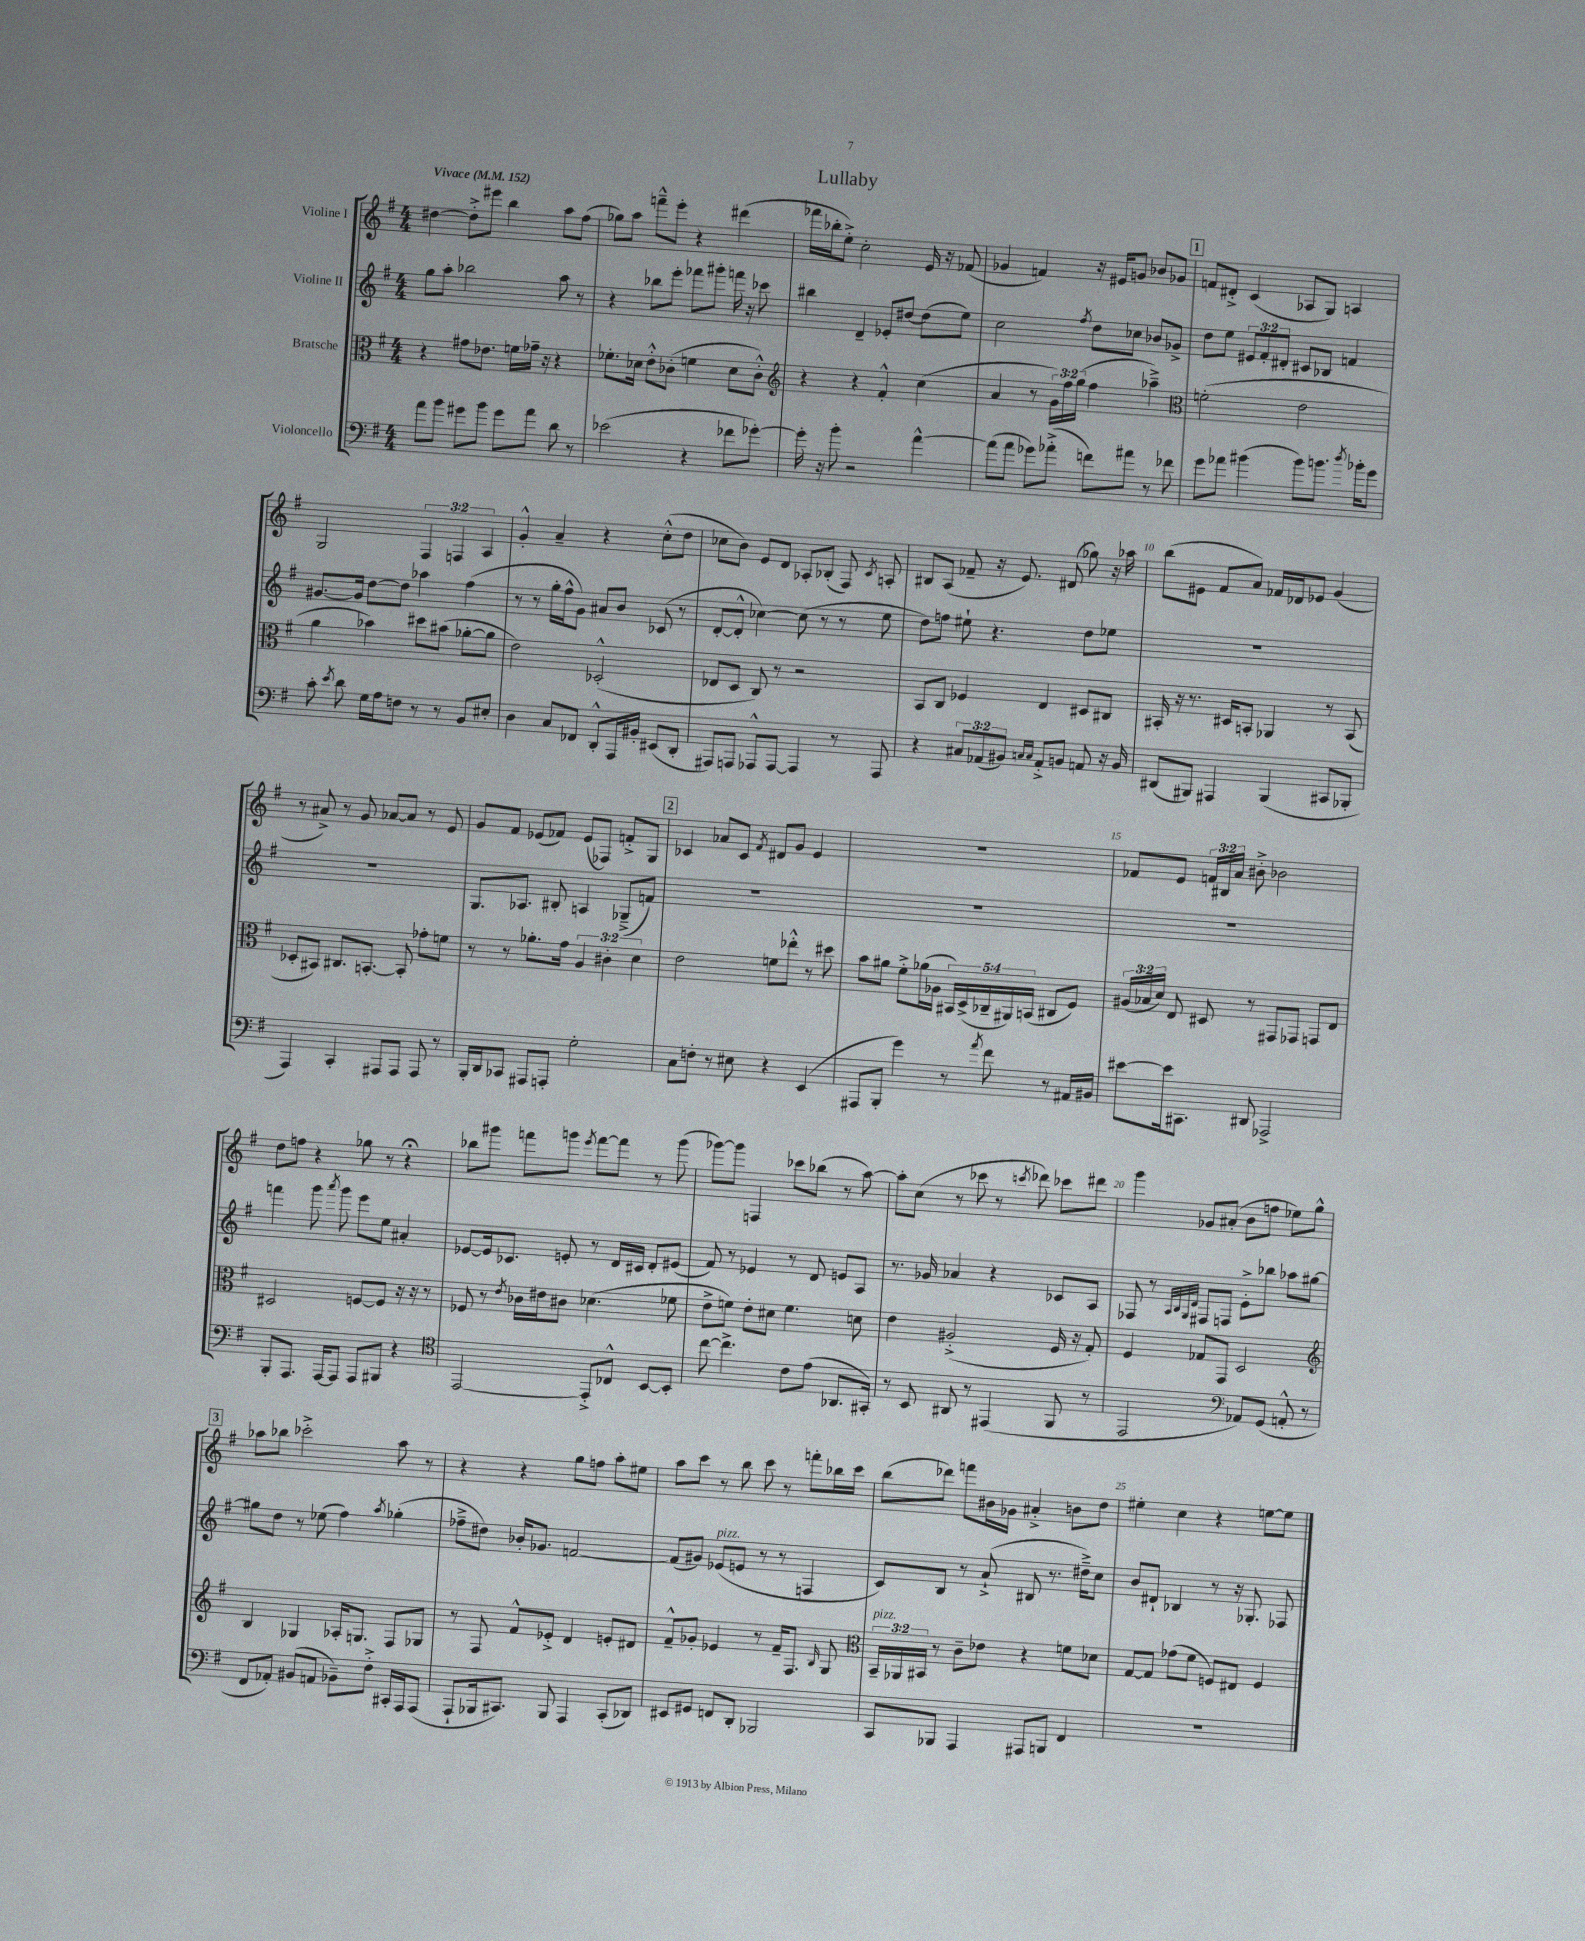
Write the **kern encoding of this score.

**kern	**kern	**kern	**kern
*part4	*part3	*part2	*part1
*staff4	*staff3	*staff2	*staff1
*I"Violoncello	*I"Bratsche	*I"Violine II	*I"Violine I
*clefF4	*clefC3	*clefG2	*clefG2
*k[f#]	*k[f#]	*k[f#]	*k[f#]
*M4/4	*M4/4	*M4/4	*M4/4
*MM152	*MM152	*MM152	*MM152
=1	=1	=1	=1
!	!	!	!LO:TX:a:B:t=Vivace
8a\L	4r	8gg\L	[4dd#X\
8b\J	.	8aa'\J	.
8g#X\L	8g#X\L	2bb-X\	8dd#'^\L]
8b\J	8.e-X\J	.	8eee#X\J
8g#\L	.	.	4bb\
.	16fn\LL	.	.
8a\J	16g-X~\JJ	.	.
.	16r	.	.
8d\	4r	8aa\	8aa\L
8r	.	8r	(8ff#\J
=2	=2	=2	=2
(2e-X\	8.f-X'\L	4r	8gg-X\L)
.	.	.	8aa\J
.	16d-X\Jk	.	.
.	8e'^^\L	8bb-X\L	8fffn~^^\L
.	(8c-X'\J	8eee'\J	8eee'\J
4r	4fn\	8fff-X\L	4r
.	.	8ggg#X'\J	.
8f-X\L	8d-\L	16fffn\	(4ddd#X\
.	.	16r	.
[8g-X'\J)	8c-'^^\J)	8ccc-X\	.
=3	=3	=3	=3
*	*clefG2	*	*
16g-'\]	4r	4bb#X\	16fff-X\LL
16r	.	.	16bb-X'\J
8b'\	.	.	8ee'^\J)
2r	4r	4d~/	2cc'\
.	4f#'^^/	8e-X'/L	.
.	.	[8dd#X/J	.
[4a^^\	(4cc\	(8dd#\L]	16e/
.	.	.	16r
.	.	8ee\J)	(8f-X/
=4	=4	=4	=4
(8a\L]	4a/	2cc\	4g-X/
8a\J	.	.	.
8g-X\L)	8r	.	4fn/)
(8a-X'^\J	24g\LL)	.	.
.	24ff#\	.	.
.	(24gg\JJ	.	.
.	.	8qff#/	.
8fn\L)	4ff#\	8dd\L	16r
.	.	.	16e#X/KL
8a#X\J	.	8cc-X\J	8gn/J
8r	4aa-X~^\)	8b-X/L	8b-X/L
8f-X\	.	8g-X^/J	8g-X/J
!!LO:REH:place=s1:t=1
=5	=5	=5	=5
*	*clefC3	*	*
8g\L	(2fn'\	8dd\L	8fn/L
8a-X\J	.	8ee\J	8d#X'^/J
(4b#X\	.	12e#X/L	(4c/
.	.	12f#'/	.
.	.	12d#X'/J	.
8b#\L)	2e\	8c#X/L	8A-X/L
8.bn\J	.	8B-X/J	8G/J)
.	.	4fn/	4An/
8qdd/	.	.	.
16b-X'\KL	.	.	.
8g\J	.	.	.
!!LO:LB:g=z
=6	=6	=6	=6
8c'\	4a\	[8.g#X/L	2G/
8qe/	.	.	.
8d\	.	.	.
.	.	16g#/Jk]	.
16G\LL	4b-X\)	[8dd\L	.
16A\J	.	.	.
8Fn\J	.	8dd\J]	.
8r	8dd#X\L	4aa-X\	6F#/
8r	(8b#X\J	.	.
.	.	.	6Fn/
8BB/L	[8a-X'\L	(4ff#\	.
.	.	.	6A/
8E#X'/J	8a-\J]	.	.
=7	=7	=7	=7
4D\	2e\)	8r	4g'^^/
.	.	8r	.
8C/L	.	16gg'\LL	4a~/
.	.	16ff#^^\J	.
8FF-X/J	.	8g\J)	.
8DD'^^/L	(2D-X'^^/	8a#X/L	4r
16AAA/L	.	8b/J	.
16BB#X'/JJ	.	.	.
(8EE#X/L	.	(8c-X/	(8cc'^^\L
8DD'/J	.	8r	8dd\J
=8	=8	=8	=8
8AAA#X/L)	8E-X/L	[8d'/L	8cc-X\L
8AAAn/J	8D/J	8d'^^/J]	8b\J)
8AAA-X^^/L	8C/)	[4cc-X\)	8e/L
[8AAA-/J	8r	.	8d/J
4AAA-/]	2r	(8cc-\]	8A-X'/L
.	.	8r	(8B-X'/J
8r	.	8r	8F#/)
.	.	.	8qc/
8AAA-/	.	8ee\	8An'/
=9	=9	=9	=9
4r	8BB/L	8dd\L)	8B#X/L
.	8C/J	8ffn\J	(8A/J
12C#X/L	4F-X/	8ee#X`\	8f-X~/
(12AA-X/	.	.	.
.	.	4.r	16r
12BB#X/J)	.	.	.
.	.	.	8.e/)
16qqCn/LL	.	.	.
16qqC/JJ	.	.	.
8AA-'^/L	4E/	.	.
8BBn/J	.	.	(8d#X/
8AAn/	8D#X/L	8dd\L	8gg-X\)
16r	8C#X/J	8ee-X\J	16r
16BB/	.	.	16aa-X\
=10	=10	=10	=10
(8DD#X/L	16BB#X'/	1r	(8bb\L
.	16r	.	.
8BBB#X/J)	8.r	.	8e#X\J
4AAA#X/	.	.	8f#/L
.	16D#X/KL	.	.
.	8BBn'/J	.	8a/J)
(4BBB#/	4AA-X/	.	16f-X/LL
.	.	.	16d-X/J
.	.	.	8e-X/J
8CC#X/L	8r	.	(4g/
8BBB-X'/J	(8BB/	.	.
!!LO:LB:g=z
=11	=11	=11	=11
4AAA/)	8D-X'/L	1r	8r
.	8BB#X/J)	.	8a#X^/)
4CC'/	8.C#X/L	.	8r
.	.	.	8g/
.	[8.BBn'/J	.	.
8AAA#X/L	.	.	[8a-X/L
8AAA#/J	8BB'/]	.	8a-/J]
8AAA#/	8g-X'\L	.	8r
8r	8fn\J	.	8e/
=12	=12	=12	=12
16BBB'/LL	8r	8.G/L	8g/L
16DD/J	.	.	.
8CC-X/J	8r	.	8f#/J
.	.	8.A-X/J	.
8AAA#X/L	8.a-X'\L	.	(8e-X/L
8AAAn'/J	.	8B#X'/	8f-X/J)
.	16g\Jk	.	.
2G'\	6A/	4An/	(8e-/L
.	.	.	8F-X/J)
.	6c#X'\	.	.
.	.	(8G-X~^/L	8fn'^/L
.	6d\	.	.
.	.	8fn/J)	8G/J
!!LO:REH:place=s1:t=2
=13	=13	=13	=13
8C\L	2e\	1r	4c-X/
8Fn'\J	.	.	.
8r	.	.	8a-X/L
8E#X\	.	.	8c-/J
.	.	.	8qf#/
4r	8fn\L	.	8d#X/L
.	8ee-X'^^\J	.	8g/J
(4EE/	8r	.	4e/
.	8dd#X\	.	.
=14	=14	=14	=14
8AAA#X/L	8b\L	1r	1r
8BBB'/J	8a#X\J	.	.
4g\)	8f#'^\L	.	.
.	(16a-X\L	.	.
.	16A-X\JJ	.	.
8r	20BB#X/LL)	.	.
.	(20D^/	.	.
.	20C-X~/	.	.
8qa/	.	.	.
8f#\	.	.	.
.	20AA#X/)	.	.
.	(20BBn/JJ	.	.
8r	8C#X/L	.	.
16AA#X/LL	8F#/J)	.	.
16BB#X/JJ	.	.	.
=15	=15	=15	=15
[8e#X\L	(24A#X/LL	1r	8f-X/L
.	24B-X/	.	.
.	24d/JJ)	.	.
16e#\k]	8E/	.	8e/J
8.CC#X\J	.	.	.
.	8D#X/	.	24fn/LL
.	.	.	24B#X/
.	.	.	24a/JJ
8DD#X/	8r	.	8b#X'^\
2AAA-X^/	8GG#X/L	.	2b-X\
.	8GG-X/J	.	.
.	8GGn/L	.	.
.	8E/J	.	.
!!LO:LB:g=z
=16	=16	=16	=16
8BBB'/L	2D#X/	4fffn\	8dd\L
8.AAA/J	.	.	8ffn\J
.	.	8ggg\	4r
[16AAA/KL	.	.	.
.	.	8qaaa/	.
8AAA/J]	.	8ggg\	.
8AAA/L	[8Fn/L	8eee\L	8gg-X\
8BBB#X/J	8F/J]	8ee\J	8r
4r	16r	4a#X'/	4r;<
.	16r	.	.
.	8r	.	.
=17	=17	=17	=17
*clefC4	*	*	*
[2EE/	8F-X/	[8e-X/L	8bb-X\L
.	8r	16e-/k]	8ggg#X\J
.	.	8.c-X/J	.
.	8qe/	.	.
.	16c-X\LL	.	8fffn\L
.	16e#X\J	.	.
.	8c#X\J	8en'/	8gggn\J
.	.	.	8qeee/
8EE'^/L]	(4.d-X\	8r	[8fff\L
8C-X^^/J	.	16d/LL	8fff\J]
.	.	16c#X/JJ	.
[8BB/L	.	8d'/L	8r
8BB'/J]	8f-X\	(8e#X/J	(8ggg\
=18	=18	=18	=18
[8cc\	8e^\L	8f#/)	[8ggg-X\L)
4.cc^\]	8fn\J)	8r	8ggg-\J]
.	8e'\L	4e-X/	4Fn/
.	8d#X\J	.	.
8c\L	4.f\	8r	8ccc-X\L
(8e\J	.	8d/	(8bb-X\J
8.AA-X/L	.	8en/L	8r
.	8dn\	8A/J	[8aa\)
16GG#X'/Jk)	.	.	.
=19	=19	=19	=19
8r	4e\	8.r	8aa'\L]
8BB/	.	.	(8cc\J
.	.	16g-X/	.
8AA#X/	(2A#X'^/	4a-X/	8r
8r	.	.	8ccc-X\
(4EE#X/	.	4r	8r
.	.	.	8qcccn/
.	.	.	8ddd-X\)
8FF#/	16F#/	8c-X/L	8ccc-X\L
.	16r	.	.
8r	8G'/)	8A/J	8ddd#X\J
=20	=20	=20	=20
2EE/	4F#/	8F-X/	4ggg\
.	.	8r	.
.	.	32qqA/LLL	.
.	.	32qqB/	.
.	.	32qqG/	.
.	.	32qqd/JJJ	.
.	8G-X/L	8F#X/L	8g-X/L
.	8GG/J	8Fn/J	(8a#X'/J
*clefF4	*	*	*
8AA-X/L)	2D/	8e'^\L	8b\L
(8GG/J	.	8bb-X\J	8ffn\J
8AAn'^^/	.	8aa-X\L	8ee-X\L)
8r	.	[8gg#X\J	8gg^^\J
!!LO:LB:g=z
!!LO:REH:place=s1:t=3
=21	=21	=21	=21
*	*clefG2	*	*
8FF#/L	4B/	8gg#X\L]	8aa-X\L
8AA-X'/J)	.	8dd\J	8bb-X\J
(8BB#X/L	4G-X/	8r	2ccc-X'^\
8AAn/J	.	(8ee-X\	.
8BB-X~\L)	16A-X'/KL	4ff#\)	.
.	8.Gn/J	.	.
8F#'^\J	.	.	.
.	.	8qaa/	.
16CC#X'/LL	8F#/L	(4gg-X'\	8aa-\
16AAA/J	.	.	.
(8AAA/J	8G-X/J	.	8r
=22	=22	=22	=22
8AAA`/L	8r	8ff-X~^\L	4r
16BBB-X/k	8F#/	8dd#X\J)	.
8.CC#X/J)	.	.	.
.	8f#^^/L	16b-X'/KL	4r
.	.	8.g-X/J	.
8BBB-/	8e-X'^/J	.	.
4AAA/	4d/	[2fn/	8gg\L
.	.	.	8ffn\J
(8CC#'/L	8en'/L	.	8aa'\L
8DD-X/J)	8d#X/J	.	8ee#X\J
=23	=23	=23	=23
8EE#X/L	8f#~^^/L	(8f/L]	8aa\L
8GG#X/J	8g-X'/J	8g#X/J)	8ccc\J
!	!	!LO:TX:a:i:t=pizz.	!
8FFn/L	4e-X/	(8e-X/L	8r
8DD'/J	.	8en/J	8bb\
2BBB-X/	8r	8r	8ccc\
.	16f#~/KL	8r	8r
.	8.F#/J	.	.
.	.	4Fn/	8fffn'\L
.	16qqB/	.	.
.	8G/	.	16bb-X\L
.	.	.	16ccc\JJ
=24	=24	=24	=24
*	*clefC3	*	*
!	!LO:TX:a:i:t=pizz.	!	!
8CC/L	24BB~/LL	8c/L)	(8bb\L
.	24AA-X/	.	.
.	24BB#X/JJ	.	.
8BBB-X/J	8r	8B/J	8ddd-X\J)
4AAA/	8c~\L	8r	8fffn\L
.	8e-X\J	(8a`^/	16b#X\L
.	.	.	16g-X\JJ
8AAA#X/L	4r	8B#X/	4a#X'^/
8BBBn/J	.	8.r	.
4FF#/	8fn\L	.	8bn\L
.	.	16dd#X~^\KL)	.
.	8d-X\J	8cc\J	8dd\J
=25	=25	=25	=25
1r	[8G/L	8b/L	4ee#X'\
.	8G/J]	8d#X`/J	.
.	(8g-X\L	4B-X/	4cc\
.	8f#\J	.	.
.	8Fn/L)	8r	4r
.	8E#X/J	16r	.
.	.	8.G-X'/	.
.	4F/	.	[8een\L
.	.	8F-X/	8ee\J]
==	==	==	==
*-	*-	*-	*-
